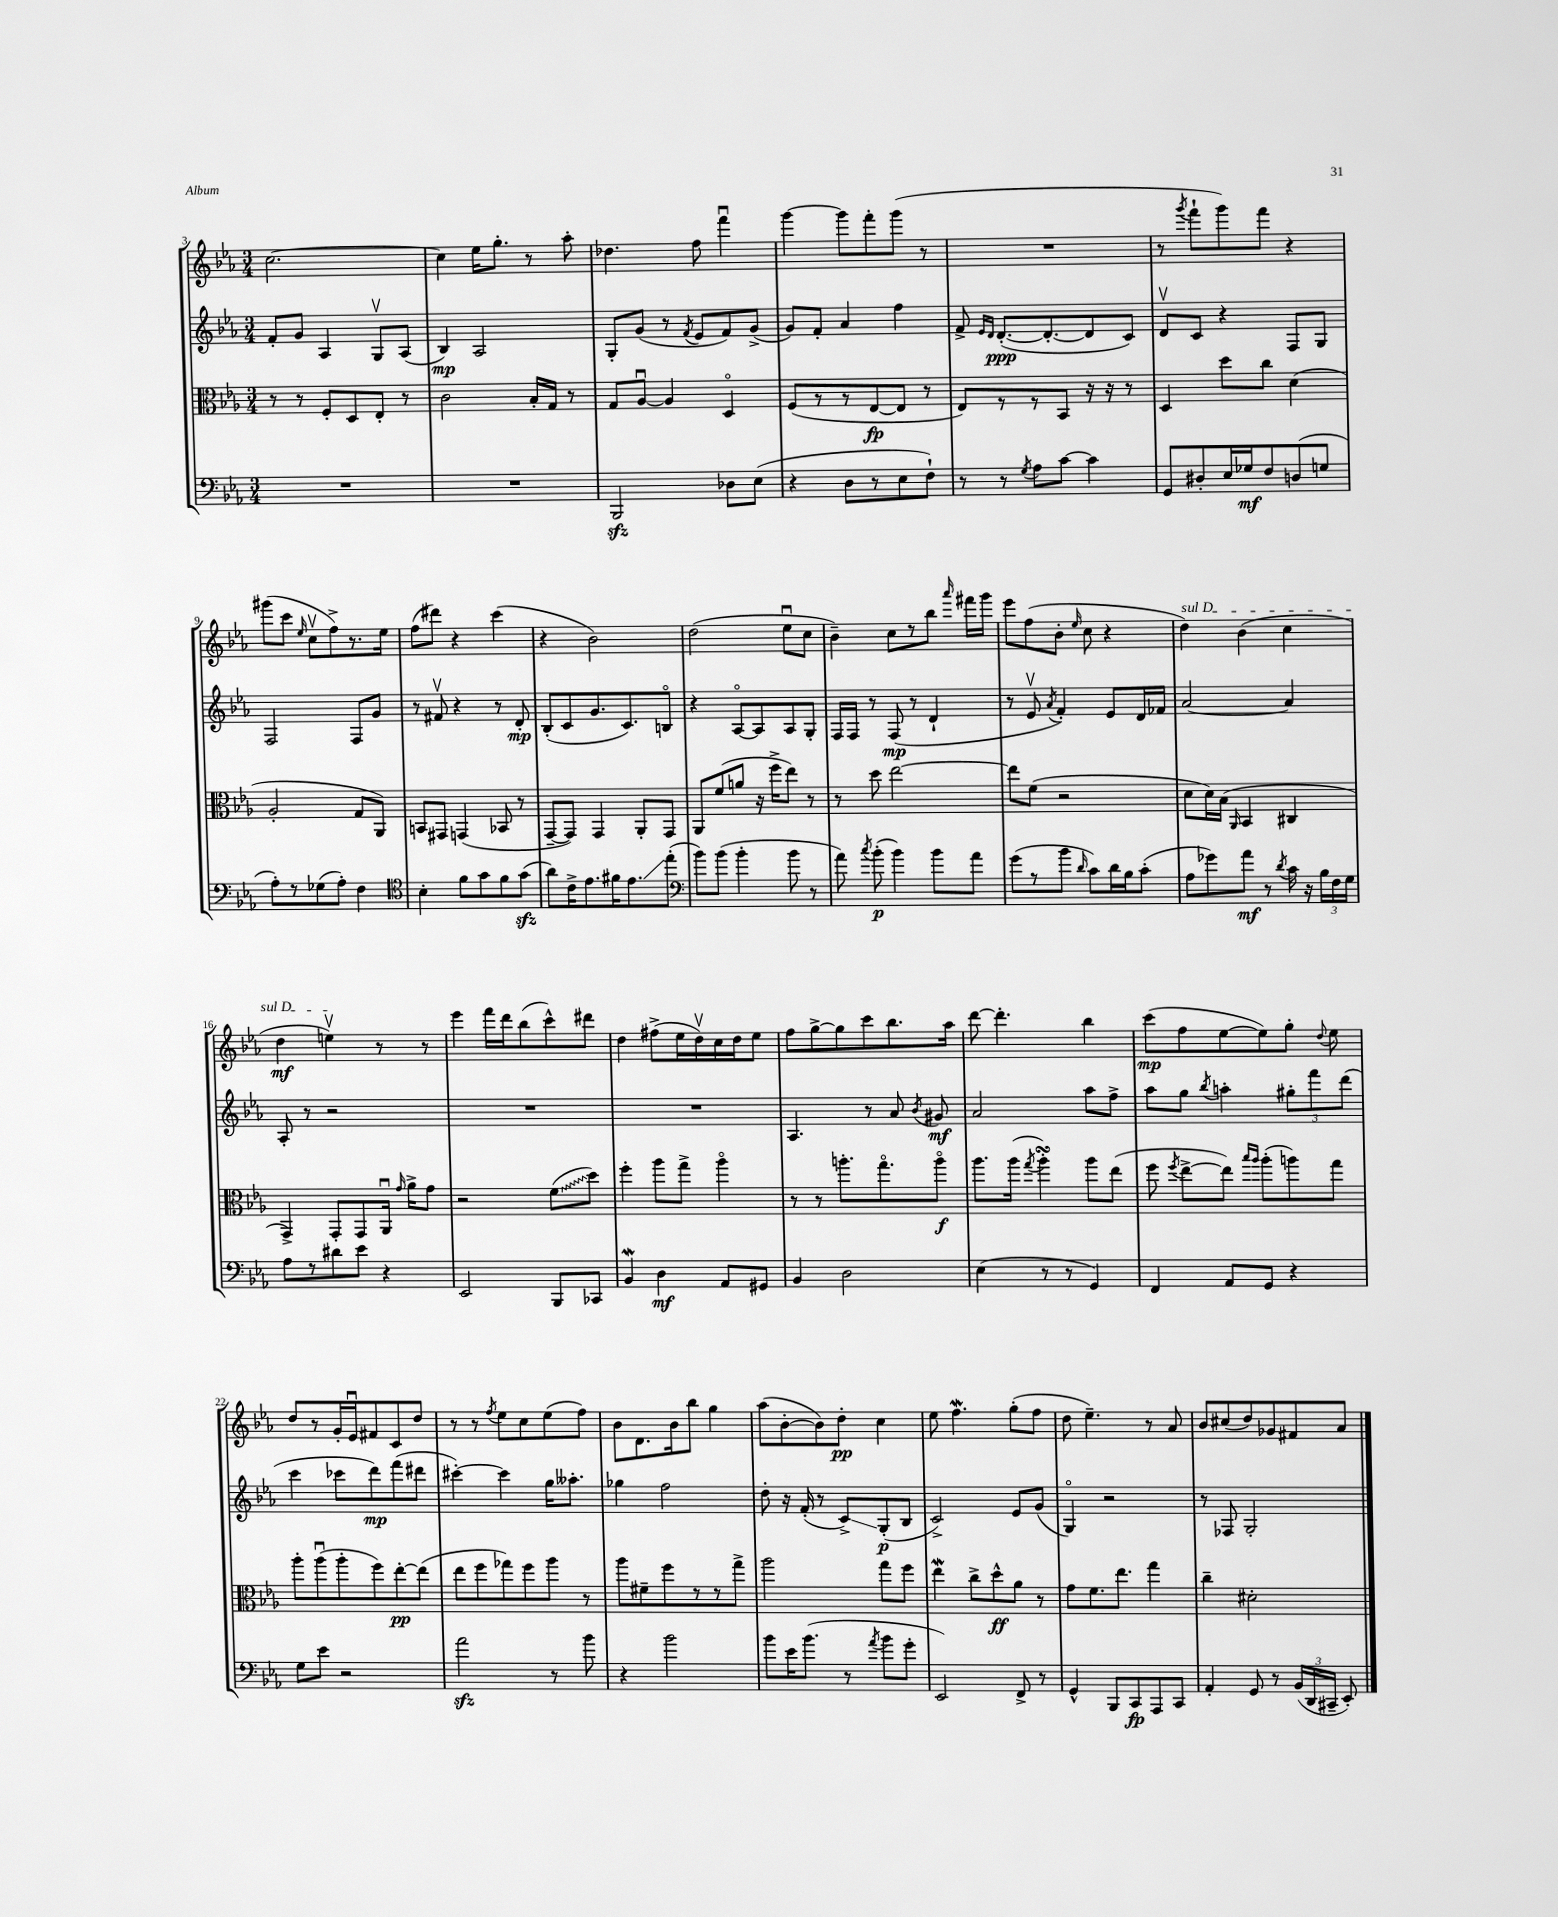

**kern	**kern	**kern	**kern
*staff4	*staff3	*staff2	*staff1
*clefF4	*clefC3	*clefG2	*clefG2
*k[b-e-a-]	*k[b-e-a-]	*k[b-e-a-]	*k[b-e-a-]
*M3/4	*M3/4	*M3/4	*M3/4
2.r	8r	8f'	[2.cc
.	8r	8g	.
.	8F'	4A-	.
.	8D	.	.
.	8E-'	8Gv	.
.	8r	(8A-	.
=	=	=	=
2.r	2c	4B-)	4cc]
.	.	2A-	16ee-
.	.	.	8.gg'
.	16B-'	.	8r
.	16G	.	.
.	8r	.	8aa-'
=	=	=	=
2BBB-	8G	8G'	4.dd-
.	[8A-u	(8g	.
.	4A-]	8r	.
.	.	8qf	.
.	.	8e-	8ff
8D-	4Do	8f)	4fffu
(8E-	.	(8g^	.
=	=	=	=
4r	(8F	8g)	[4ggg
.	8r	8f'	.
8D	8r	4a-	8ggg]
8r	[8E-	.	8fff'
8E-	8E-]	4ff	(8ggg
8F`)	8r	.	8r
=	=	=	=
8r	8E-)	8f^	2.r
.	.	16qqe-	.
.	.	16qqd	.
8r	8r	([8.d'	.
8qG	.	.	.
8A-	8r	.	.
.	.	8.d'_	.
[8c	8BB-	.	.
4c]	16r	8d]	.
.	16r	.	.
.	8r	8c)	.
=	=	=	=
8GG	4D	8dv	8r
.	.	.	8qggg
8D#'	.	8c	8fff`
16E-	8dd	4r	8ggg)
16G-	.	.	.
8F	8cc	.	8fff
(8D	(4d	8F	4r
8G	.	8G	.
=	=	=	=
8A-')	2A-'	2F	(8ggg#
8r	.	.	8ccc
.	.	.	16qqee-
(8G-	.	.	8ccv
8A-')	.	.	8ff^)
4F	8G	8F	8.r
.	8AA-)	8g	.
.	.	.	16ee-
=	=	=	=
*clefC4	*	*	*
4B-'	8BB	8r	(8ff
.	8GG#	8f#v	8ddd#)
8f	(4GG	4r	4r
8g	.	.	.
8f	8BB-	8r	(4ccc
(8g	8r	8d'	.
=	=	=	=
8a-)	[8GG~	(8B-'	4r
16c^	8GG])	8c	.
8.e-	.	.	.
.	4GG	8.g	2b-)
16f#	.	.	.
8.e-	.	8.c)	.
.	8AA-'	.	.
(8ee-'	8GG	8Bo	.
=	=	=	=
*clefF4	*	*	*
8b-)	8AA-	4r	(2dd
(8b-	(8f	.	.
4b-'	8a	[8A-o	.
.	16r	8A-]	.
.	16ff^	.	.
8b-	8ee-)	8A-	8ee-u
8r	8r	8G'	8cc
=	=	=	=
8a-)	8r	16F	4b-~)
.	.	16F	.
8qcc	.	.	.
(8b-'	8dd	8r	.
4b-)	[2ee-	(8F	8cc
.	.	8r	8r
8b-	.	4d`	8bb-
.	.	.	16qqaaa-
8a-	.	.	16fff#
.	.	.	16ggg
=	=	=	=
(8g	8ee-]	8r	8eee-
8r	(8f	8e-v	(8ff
.	.	8qa-	.
8b-	2r	4f')	8b-'
16qqd	.	.	16qqee-
8c)	.	.	8cc
16d	.	8e-	4r
16B-	.	.	.
(8c'	.	16d	.
.	.	16f-	.
=	=	=	=
8A-	8d	[2a-	4dd)
8g-)	16d)	.	.
.	(16B-	.	.
.	16qqAA-	.	.
8a-	4BB-	.	(4b-
8r	.	.	.
8qd	.	.	.
16c	4C#	4a-]	4cc
16r	.	.	.
24B-	.	.	.
24F	.	.	.
24G	.	.	.
=	=	=	=
8A-	4GG^)	8A-'	4dd
8r	.	8r	.
8d#	8GG'	2r	4eev)
8e-	8GG	.	.
4r	16AA-u	.	8r
.	16qqg	.	.
.	16a-^	.	.
.	8g	.	8r
=	=	=	=
2EE-	2r	2.r	4eee-
.	.	.	16fff
.	.	.	16ddd
.	.	.	(8bb-
8BBB-	(8f	.	8ccc^^)
8CC-	8dd)	.	8ddd#
=	=	=	=
4BB-	4ff'	2.r	4dd
4D	8aa-	.	(8ff#^
.	8gg^	.	16ee-
.	.	.	16ddv)
8AA-	4aa-o	.	16cc
.	.	.	16dd
8GG#	.	.	8ee-
=	=	=	=
4BB-	8r	4.A-	8ff
.	8r	.	[8gg^
2D	8.aa'	.	8gg]
.	.	8r	8ccc
.	8.ggo	.	.
.	.	8a-	8.bb-
.	.	8qb-	.
.	8aao	8g#	.
.	.	.	16aa-
=	=	=	=
(4E-	8.aa-	2a-	[8ddd
.	.	.	4.ddd']
.	(16aa-	.	.
.	8qgg	.	.
8r	4aa-')	.	.
8r	.	.	.
4GG)	8aa-	8aa-	4bb-
.	(8ee-	8ff^	.
=	=	=	=
4FF	8ff	8aa-	(8ccc
.	8qff	.	.
.	[8ee-^	8gg	8ff
.	.	8qbb-	.
8AA-	8ee-])	4aa'	[8ee-
.	16qqbb-	.	.
.	16qqaa-	.	.
8GG	(8aa-'	.	8ee-])
4r	8aa)	12gg#'	8gg'
.	.	12fff	.
.	.	.	8qqdd
.	8gg	.	8ee-
.	.	(12ddd	.
=	=	=	=
8G	8aa-'	4ccc	8dd
8e-	(8aa-u	.	8r
2r	8aa-'	8ccc-	16g'
.	.	.	16e-u
.	8ff)	8ddd)	8f#
.	[8ee-'	(8fff	8c
.	(8ee-]	8ddd#	8dd
=	=	=	=
2a-	8ee-	[4ccc#')	8r
.	8ff	.	8r
.	.	.	8qff
.	8gg-)	4ccc#]	8ee-
.	8ff	.	8cc
8r	8aa-	16gg	(8ee-
.	.	8.aa--'	.
8b-	8r	.	8ff)
=	=	=	=
4r	8aa-	4gg-	8b-
.	8f#~	.	8.d
2b-	8ff	2ff	.
.	.	.	16b-
.	8r	.	8bb-
.	8r	.	4gg
.	8gg^	.	.
=	=	=	=
8b-	2aa-	8dd'	(8aa-
16e-	.	16r	[8b-'
(8.b-	.	(16f'	.
.	.	8r	8b-])
8r	.	8c^)	8dd'
8qa-	.	.	.
8b-	8gg	(8G'	4cc
8g'	8ff	8B-	.
=	=	=	=
2EE-)	4ee-	2c^)	8ee-
.	.	.	4.ff
.	8cc^	.	.
.	8dd^^	.	.
8FF^	8a-	8e-	(8gg'
8r	8r	(8g	8ff
=	=	=	=
4GG^^	8g	4Go)	8dd
.	8.f	.	4.ee-~)
8BBB-	.	2r	.
.	8.ee-	.	.
8CC	.	.	.
8AAA-	4gg	.	8r
8CC	.	.	8a-
=	=	=	=
4AA-'	4cc~	8r	8b-
.	.	8F-	(8cc#
8GG	2d#'	2G'	8dd)
8r	.	.	8g-
(24BB-	.	.	8f#
24DD	.	.	.
24CC#~	.	.	.
8EE-')	.	.	8a-
==	==	==	==
*-	*-	*-	*-
